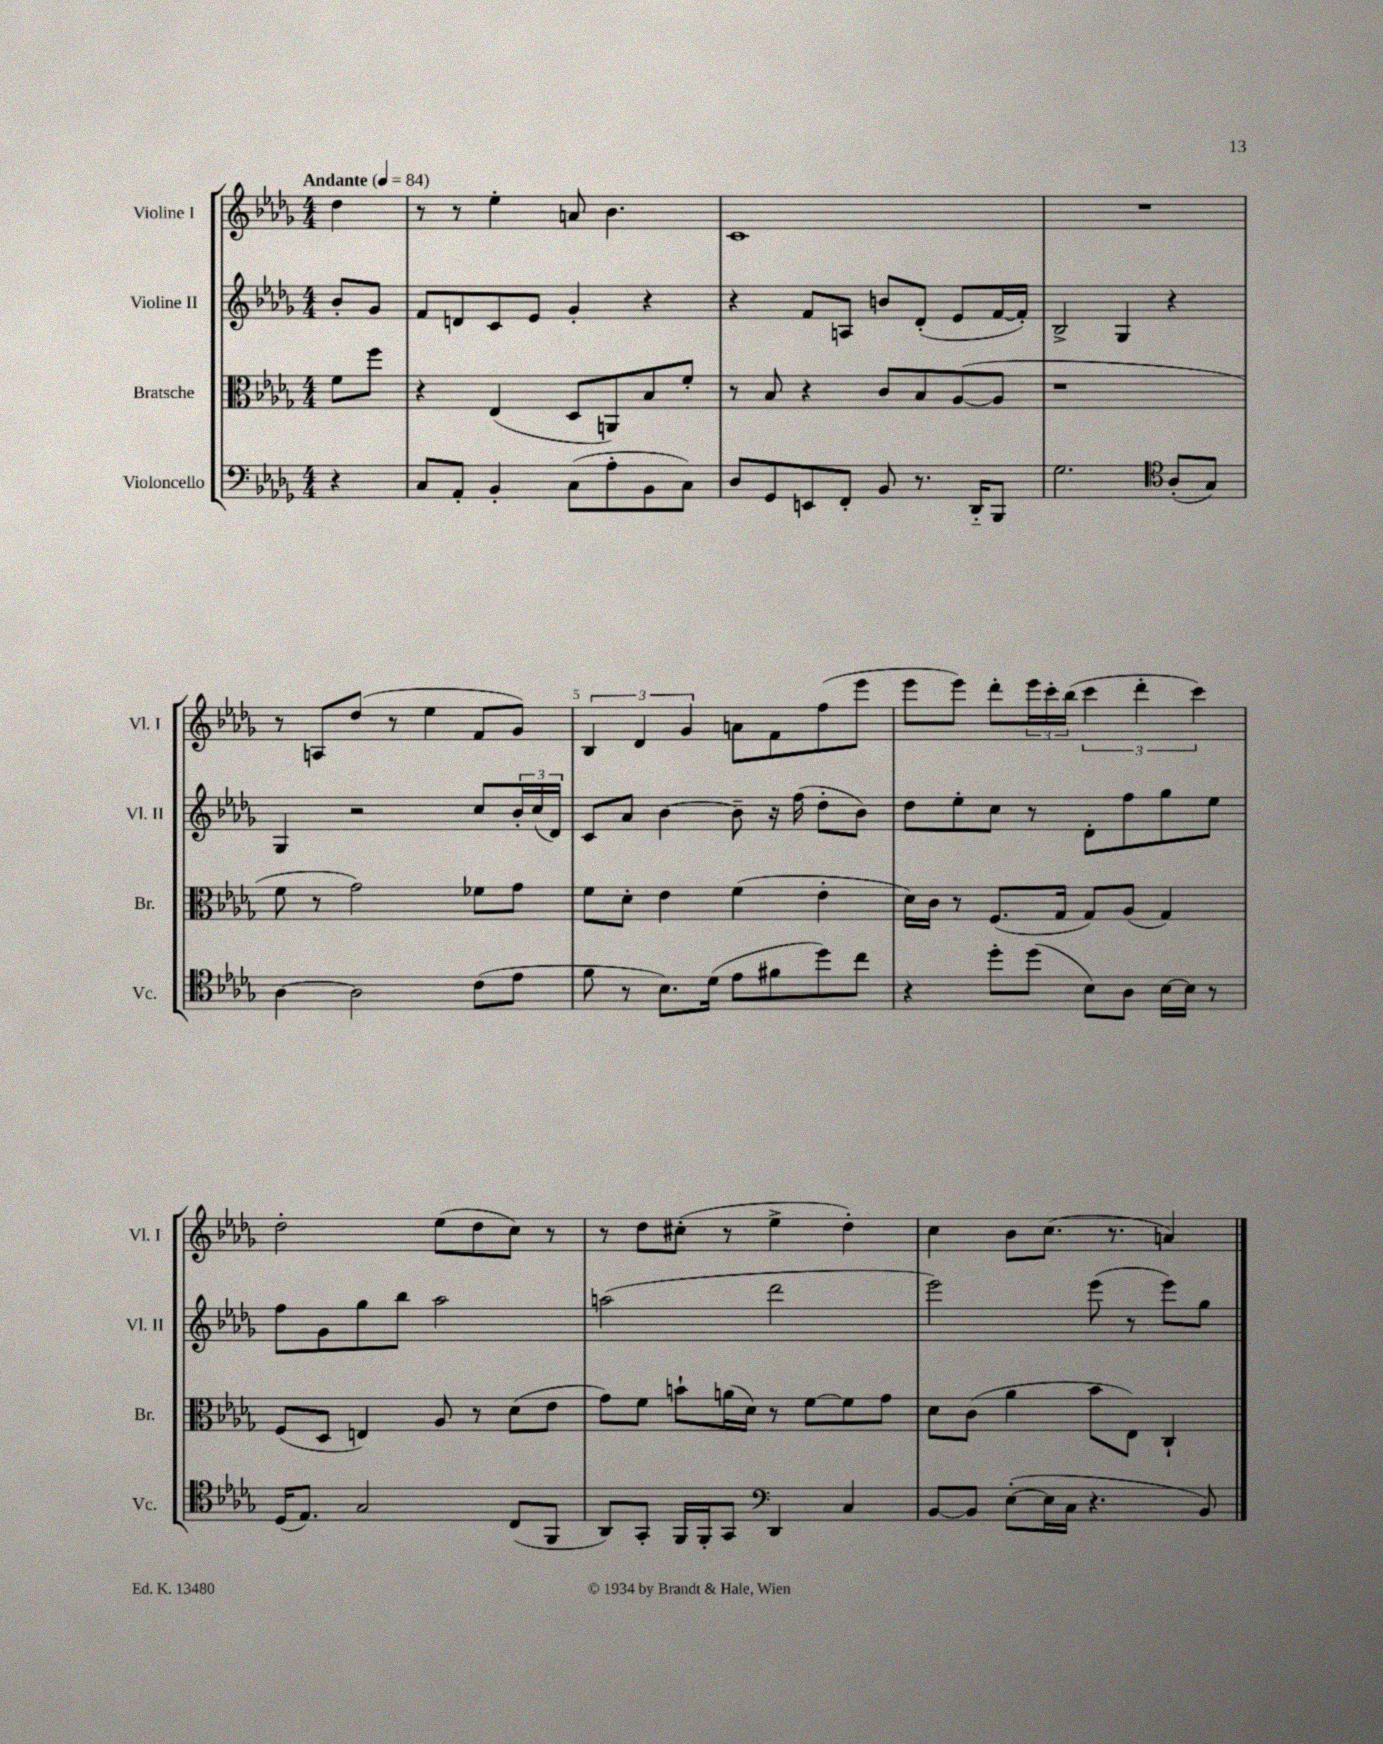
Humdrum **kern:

**kern	**kern	**kern	**kern
*part4	*part3	*part2	*part1
*staff4	*staff3	*staff2	*staff1
*I"Violoncello	*I"Bratsche	*I"Violine II	*I"Violine I
*I'Vc.	*I'Br.	*I'Vl. II	*I'Vl. I
*clefF4	*clefC3	*clefG2	*clefG2
*k[b-e-a-d-g-]	*k[b-e-a-d-g-]	*k[b-e-a-d-g-]	*k[b-e-a-d-g-]
*M4/4	*M4/4	*M4/4	*M4/4
*MM84	*MM84	*MM84	*MM84
=	=	=	=
!	!	!	!LO:TX:a:B:t=Andante
4r	8f\L	8b-'/L	4dd-\
.	8ff\J	8g-/J	.
=1	=1	=1	=1
8C/L	4r	8f/L	8r
8AA-'/J	.	8dn/	8r
4BB-'/	(4E-/	8c/	4ee-'\
.	.	8e-/J	.
(8C\L	8D-/L	4g-'/	8an/
8A-'\	8AAn/)	.	4.b-\
8BB-\	8B-/	4r	.
8C\J)	8f'/J	.	.
=2	=2	=2	=2
8D-/L	8r	4r	1c
8GG-/	8B-/	.	.
8EEn/	4r	8f/L	.
8FF'/J	.	8An/J	.
8BB-/	8c/L	8bn/L	.
8.r	8B-/	(8d-'/J	.
.	([8A-/	8e-/L	.
16DD-/KL	.	.	.
8BBB-/J	8A-/J]	[16f/L	.
.	.	16f'/JJ])	.
=3	=3	=3	=3
2.G-\	1r	2B-^/	1r
.	.	4G-/	.
*clefC4	*	*	*
(8A-'/L	.	4r	.
8G-/J)	.	.	.
!!LO:LB:g=z
=4	=4	=4	=4
[4A-\	8f\	4G-/	8r
.	8r	.	8An/L
2A-\]	2g-\)	2r	(8dd-/J
.	.	.	8r
.	.	.	4ee-\
(8c\L	8f-X\L	8cc/L	8f/L
8e-\J	8g-\J	24b-'/L	8g-/J)
.	.	(24cc/	.
.	.	24d-/JJ)	.
=5	=5	=5	=5
8f\	8f\L	8c/L	6B-/
8r	8d-'\J	8a-/J	.
.	.	.	6d-/
8.B-\L)	4e-\	[4b-\	.
.	.	.	6g-/
(16d-\Jk	.	.	.
8e-\L	(4f\	8b-~\]	8an\L
8f#X\	.	16r	8f\
.	.	(16ff\	.
8dd-\)	4e-'\	8dd-'\L	(8ff\
8cc\J	.	8b-\J)	8eee-\J
=6	=6	=6	=6
4r	16d-\LL)	8dd-\L	8eee-\L
.	16c\JJ	.	.
.	8r	8ee-'\	8eee-\J)
8dd-'\L	(8.F/L	8cc\J	8ddd-'\L
(8dd-\J	.	8r	24eee-\L
.	.	.	24ccc'\
.	16G-/Jk	.	.
.	.	.	(24bb-\JJ
8B-\L)	8G-/L)	8d-'\L	6ccc\
8A-\J	(8A-/J	8ff\	.
.	.	.	6ddd-'\
[16B-\LL	4G-/)	8gg-\	.
16B-\JJ]	.	.	.
.	.	.	6ccc\)
8r	.	8ee-\J	.
!!LO:LB:g=z
=7	=7	=7	=7
(16D-/KL	(8F/L	8ff\L	2dd-'\
8.E-/J)	.	.	.
.	8D-/J	8g-\	.
2G-/	4En/)	8gg-\	.
.	.	8bb-\J	.
.	8A-/	2aa-\	(8ee-\L
.	8r	.	8dd-\
(8C/L	(8d-\L	.	8cc\J)
8FF/J	8e-\J	.	8r
=8	=8	=8	=8
8AA-/L)	8g-\L)	(2aan\	8r
8GG-'/J	8f\J	.	8dd-\L
16FF/LL	8bn`\L	.	(8cc#X'\J
16FF'/J	.	.	.
8GG-/J	(16an\L	.	8r
.	16d-\JJ)	.	.
*clefF4	*	*	*
4DD-/	8r	2ddd-\	4ee-^\
.	[8f\L	.	.
4C/	8f\]	.	4dd-'\)
.	8g-\J	.	.
=9	=9	=9	=9
[8BB-/L	8d-\L	2eee-\)	4cc\
8BB-/J]	(8c\J	.	.
([8E-'\L	4a-\	.	8b-\L
16E-\L]	.	.	(8.cc\J
16C\JJ	.	.	.
4.r	8b-\L	(8eee-\	.
.	.	.	8.r
.	8E-\J)	8r	.
.	4C`/	8eee-\L)	4an/)
8BB-/)	.	8gg-\J	.
==	==	==	==
*-	*-	*-	*-
